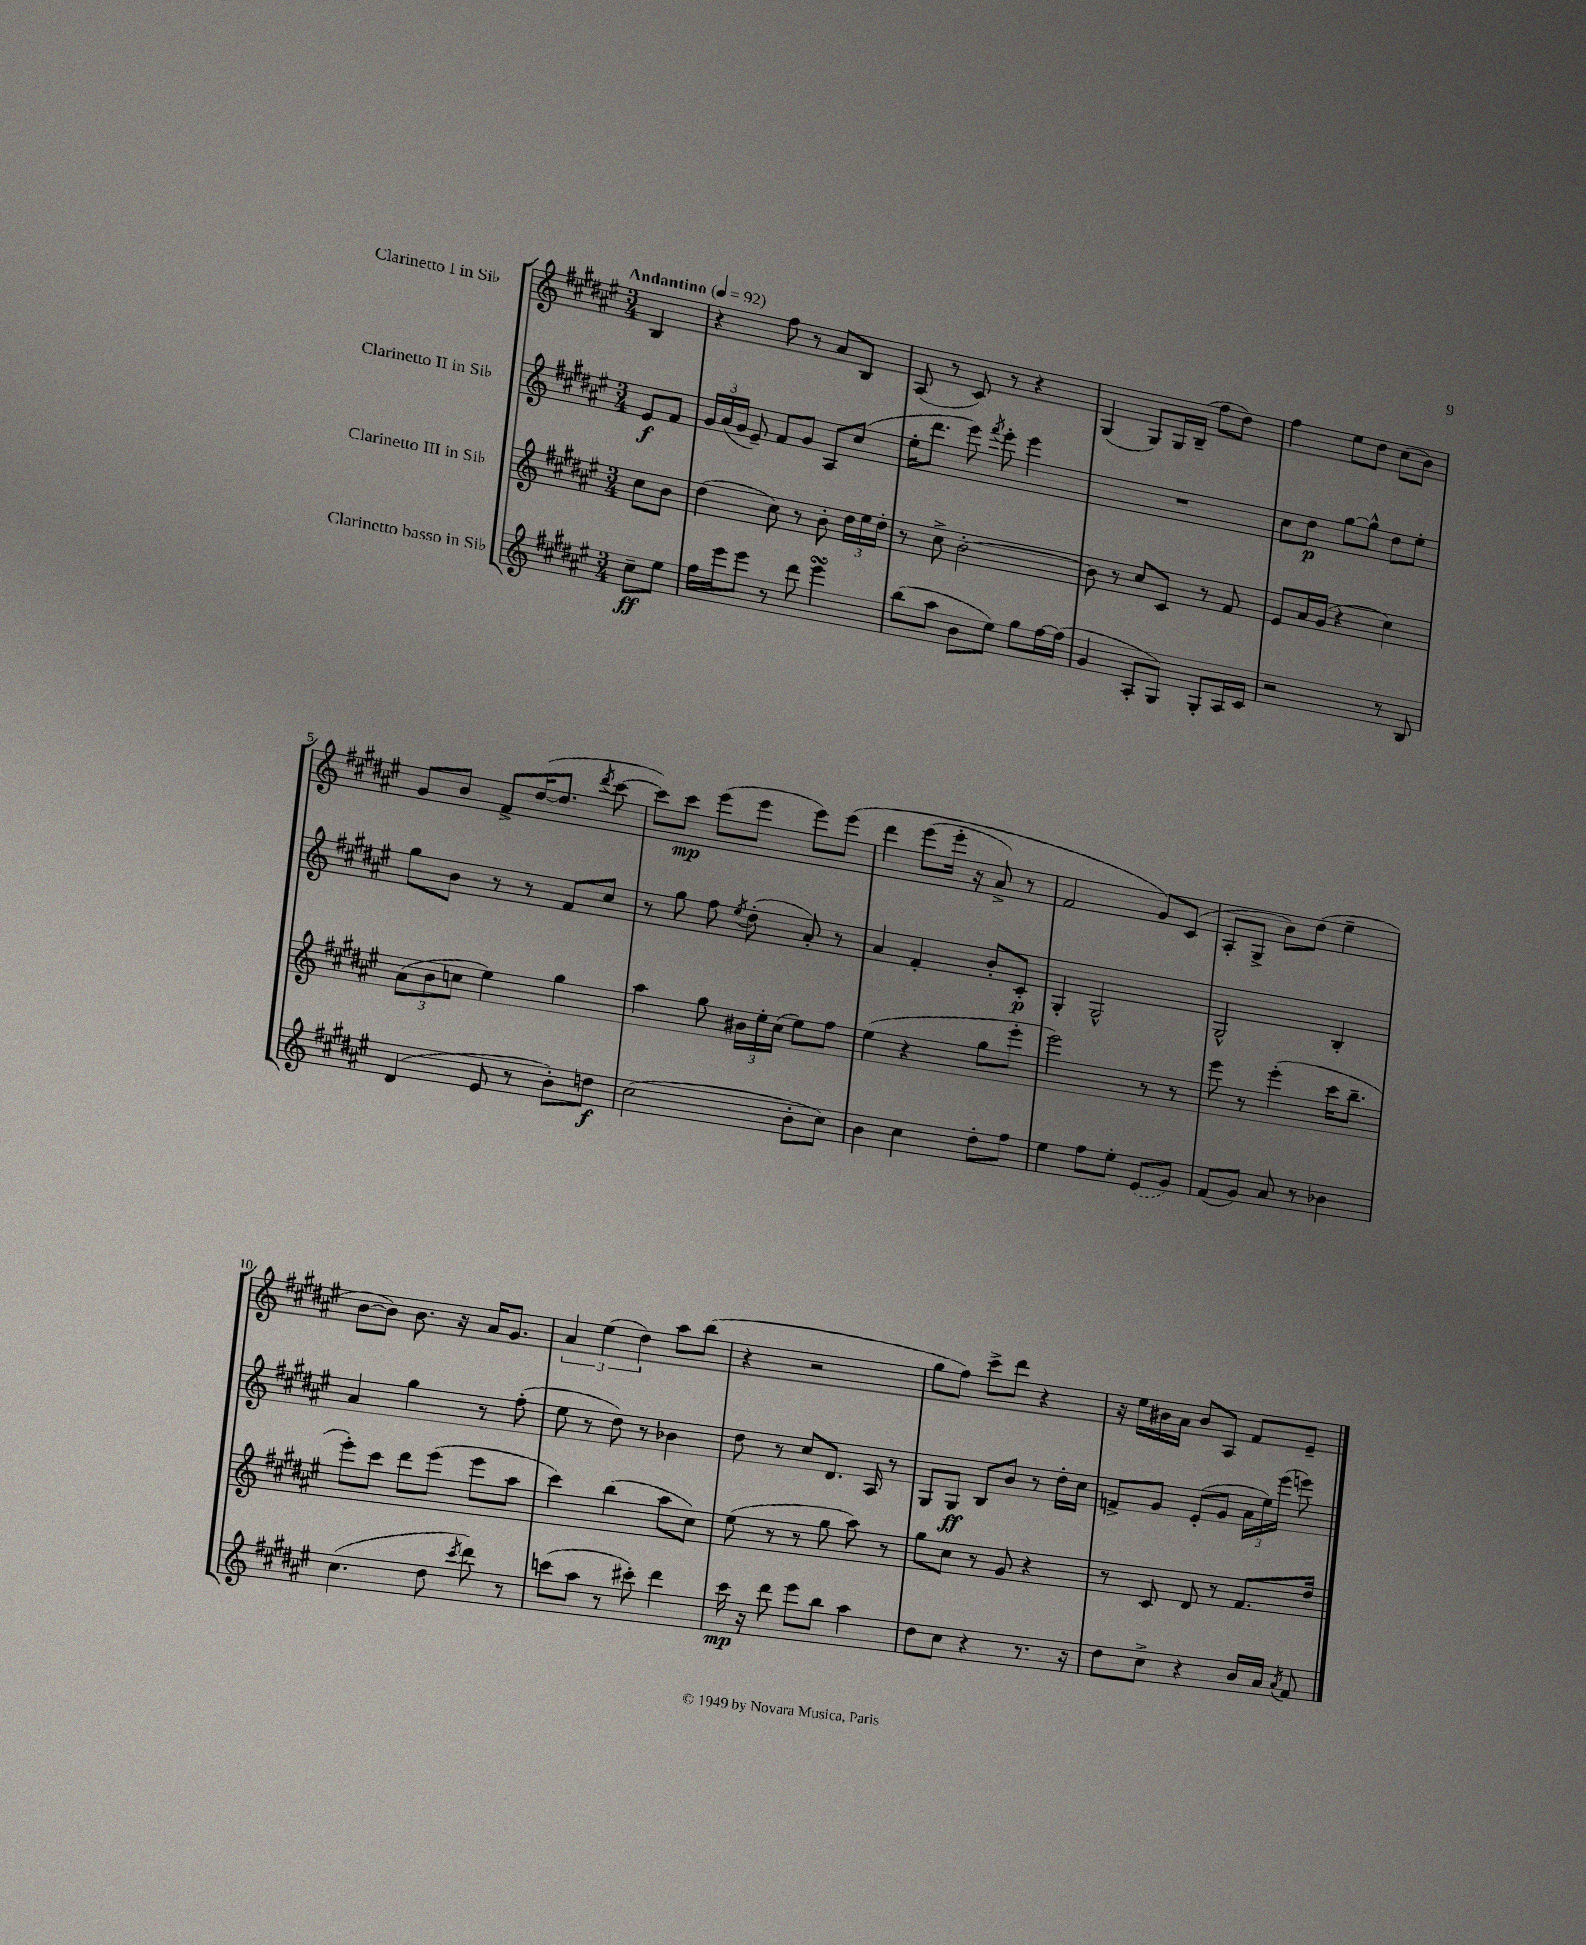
<<
\new StaffGroup <<
\new Staff = "s0" \with { instrumentName = "Clarinetto I in Sib" } {
    \clef treble \key fis \major \numericTimeSignature \time 3/4 \partial 4 \tempo "Andantino" 4 = 92
    \autoBeamOff b4 |
    r4 fis''8 r8 ais'8[ b8] |
    ais8( r8 cis'8) r8 r4 |
    gis4( gis8[) gis16 b16]--( fis''8[ dis''8]) |
    fis''4 eis''8[ dis''8] cis''8[( b'8]) |
    gis'8[ b'8] fis'8[-> dis''16~( dis''8.] \acciaccatura { dis'''8 } cis'''8~ |
    cis'''8[) cis'''8]\mp eis'''8[( eis'''8] eis'''8[) eis'''8]\( |
    dis'''4 eis'''8[( eis'''16]-. r16 ais'8->) r8 |
    fis'2 gis'8[\) cis'8]( |
    ais8[-. gis8]-> b'8[) dis''8]( eis''4-- |
    b'8[~ b'8]) b'8. r16 ais'16[ gis'8.] |
    \tuplet 3/2 { ais'4 eis''4( dis''4) } ais''8[ b''8]( |
    r4 r2 |
    gis''8[ fis''8]) cis'''8[-> dis'''8] r4 |
    r16 eis''16[ bis'16 ais'16] bis'8[ ais8] fis'8[ eis'8]-- \bar "|." |
}
\new Staff = "s1" \with { instrumentName = "Clarinetto II in Sib" } {
    \clef treble \key fis \major \numericTimeSignature \time 3/4 \partial 4
    \autoBeamOff eis'8[\f fis'8] |
    \tuplet 3/2 { gis'16[ ais'16( gis'16] } eis'8--) fis'8[ gis'8] ais8[ cis''8]( |
    eis''16[-. dis'''8.] eis'''8) \acciaccatura { fis'''8 } eis'''8-. eis'''4 |
    R2. |
    cis''8[ dis''8]\p gis''8[~ gis''8]-^ dis''8[ eis''8]-. |
    gis''8[ b'8] r8 r8 fis'8[ cis''8] |
    r8 gis''8 fis''8 \acciaccatura { eis''8 } dis''8-.( ais'8-.) r8 |
    ais'4 fis'4-. b'8[-. cis'8]-.\p |
    gis4-. gis2-^ |
    gis2-^ b4-. |
    ais'4 gis''4 r8 fis''8-.( |
    eis''8 r8 dis''8) r8 bes'4 |
    dis''8 r8 cis''8[ dis'8.] ais16 r8 |
    gis8[ gis8]\ff b8[ b'8] r8 dis''16[-. cis''16] |
    f'8[-> gis'8] eis'8[-.( gis'8] \tuplet 3/2 { ais'16[ eis''16) eis'''16]( } e'''8) \bar "|." |
}
\new Staff = "s2" \with { instrumentName = "Clarinetto III in Sib" } {
    \clef treble \key fis \major \numericTimeSignature \time 3/4 \partial 4
    \autoBeamOff cis''8[ b'8] |
    dis''4( cis''8) r8 b'8-. \tuplet 3/2 { dis''16[ eis''16 dis''16]-. } |
    r8 cis''8-> b'2~-. |
    b'8 r8 cis''8[ cis'8] r8 fis'8 |
    eis'8[ ais'16 gis'16]( r4 cis''4) |
    \tuplet 3/2 { ais'8[( b'8 c''8] } eis''4) gis''4 |
    ais''4 gis''8 \tuplet 3/2 { bis'16[ eis''16-. cis''16]( } eis''8[) fis''8] |
    eis''4( r4 gis''8[ eis'''8]-. |
    eis'''2) r8 r8 |
    eis'''8 r8 eis'''4-.( cis'''16[ b''8.]-- |
    eis'''8[-.) cis'''8] dis'''8[ eis'''8]( eis'''8[ ais''8] |
    cis'''4) b''4( ais''8[ cis''8]) |
    eis''8( r8 r8 gis''8 ais''8) r8 |
    gis''8[ cis''8] r8 gis'8 r4 |
    r8 cis'8 dis'8 r8 fis'8.[ dis''16] \bar "|." |
}
\new Staff = "s3" \with { instrumentName = "Clarinetto basso in Sib" } {
    \clef treble \key fis \major \numericTimeSignature \time 3/4 \partial 4
    \autoBeamOff cis''8[--\ff eis''8] |
    fis''16[ eis'''16 eis'''8] r8 dis'''8 eis'''4\turn |
    b''8[( ais''8] b'8[ eis''8]) gis''8[ fis''16~ fis''16]( |
    gis'4 ais8[-. gis8]) gis8[-. ais16 cis'16] |
    r2 r8 b8 |
    dis'4( eis'8 r8 b'8[-.) d''8]\f |
    cis''2( b'8[-. cis''8]) |
    b'4 cis''4 dis''8[-. fis''8] |
    eis''4 fis''8[ eis''8]-. \once \slurDashed eis'8[( gis'8]) |
    fis'8[( gis'8]) ais'8 r8 bes'4 |
    cis''4.( dis''8 \acciaccatura { cis'''8 } dis'''8) r8 |
    c'''8[( ais''8] r8 cis'''8-.) dis'''4 |
    cis'''16\mp r16 dis'''8 eis'''8[ b''8] ais''4 |
    dis''8[ cis''8] r4 r8. r16 |
    dis''8[ cis''8]-> r4 b'16[ ais'16] \acciaccatura { ais'8 } fis'8 \bar "|." |
}
>>
>>
